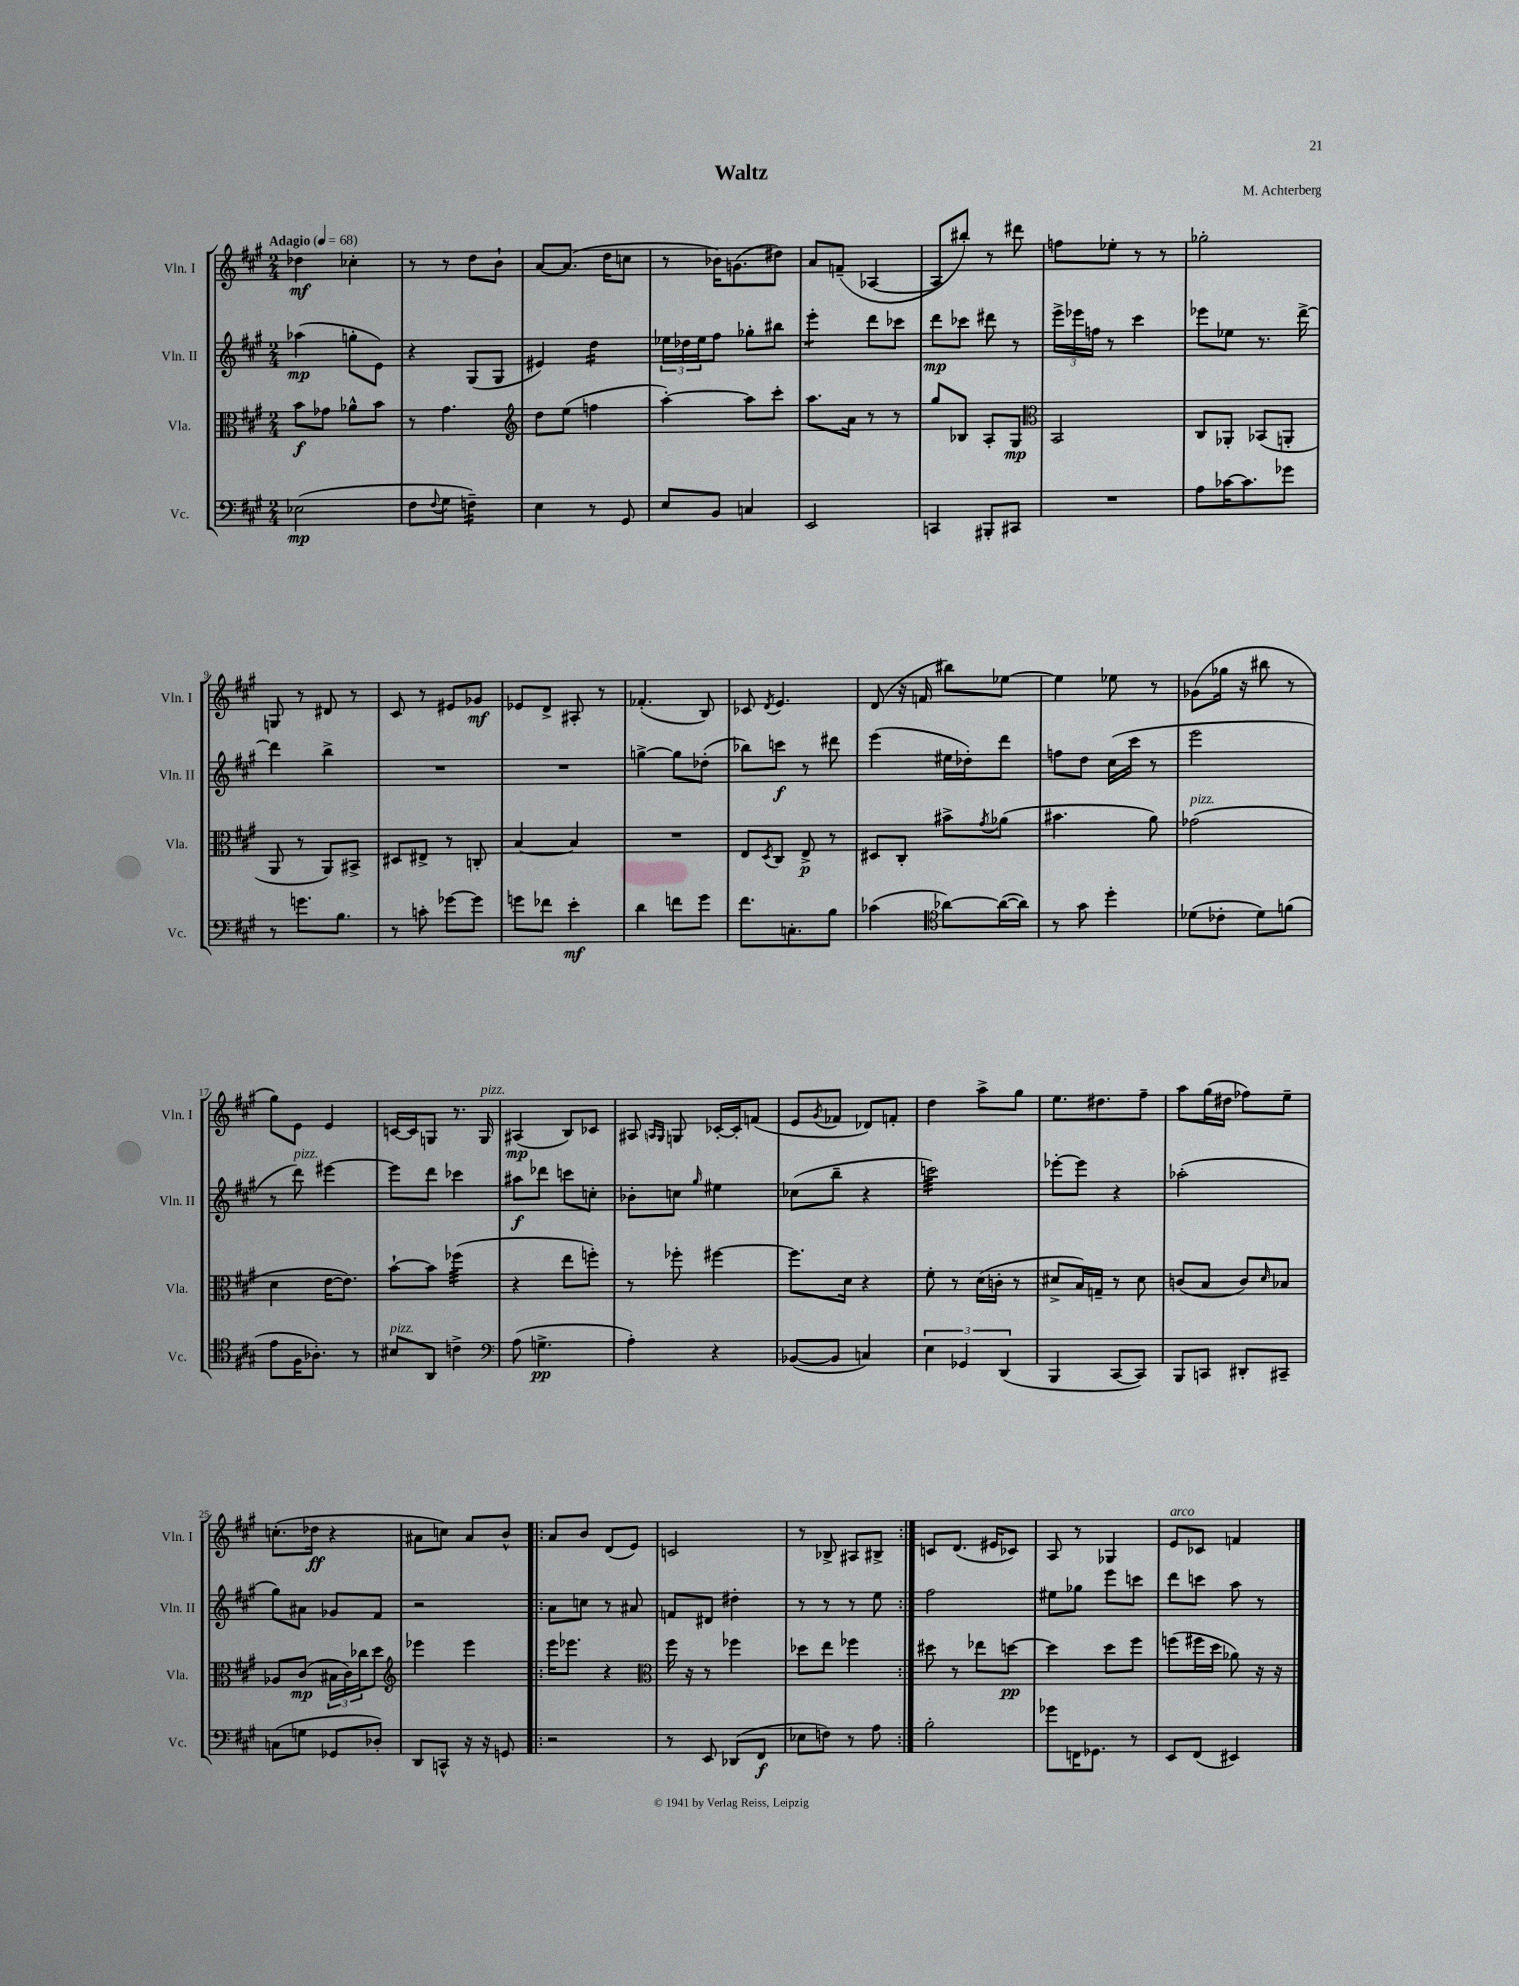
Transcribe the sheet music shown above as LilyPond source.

\header { title = "Waltz" composer = "M. Achterberg" }
<<
\new StaffGroup <<
\new Staff = "s0" \with { instrumentName = "Vln. I" shortInstrumentName = "Vln. I" } {
    \clef treble \key a \major \numericTimeSignature \time 2/4 \tempo "Adagio" 4 = 68
    des''4\mf ces''4-. |
    r8 r8 d''8 b'8-! |
    a'8~ a'8.( d''16 c''8 |
    r8 bes'16) g'8.( dis''8) |
    a'8 f'8--( aes4~ |
    aes8 bis''8-.) r8 dis'''8 |
    f''8 ees''8-. r8 r8 |
    ges''2-. |
    g8 r8 dis'8 r8 |
    cis'8 r8 eis'8 ges'8\mf |
    ees'8 d'8-> ais8-. r8 |
    fes'4.-.( b8) |
    ces'8 \acciaccatura { d'8 } e'4. |
    d'8( r16 f'16 bis''8) ees''8~ |
    ees''4 ees''8 r8 |
    ges'8( ges''16 r16 bis''8 r8 |
    gis''8) e'8 e'4 |
    c'16~ c'16 g8 r8. g16^\markup { \italic "pizz." } |
    ais4\mp( b8) ces'8 |
    ais8 \grace { a16 gis16 } g8 ces'16~-. ces'16-. f'8( |
    e'8 \acciaccatura { gis'8 } fes'8 des'8) f'8-. |
    d''4 a''8-> gis''8 |
    e''8. dis''8. fis''8-- |
    a''8 gis''16( dis''16 fes''8) e''8-- |
    c''8.-.( des''16\ff r4 |
    ais'8 c''8) ais'8 b'8-^ |
    \repeat volta 2 { a'8 b'8 d'8( e'8) |
    c'2 |
    r8 bes8-> ais8 bis8-> | }
    c'8 d'8.( eis'16 ces'8) |
    a8 r8 ges4 |
    e'8^\markup { \italic "arco" } ces'8 f'4 \bar "|." |
}
\new Staff = "s1" \with { instrumentName = "Vln. II" shortInstrumentName = "Vln. II" } {
    \clef treble \key a \major \numericTimeSignature \time 2/4
    aes''4\mp( g''8-. e'8) |
    r4 gis8( gis8 |
    eis'4) d''4:16 |
    \tuplet 3/2 { ees''16 des''16 ees''16 } fis''8 ges''8-. bis''8 |
    e'''4:8-. d'''8 ces'''8 |
    d'''8\mp ces'''8 dis'''8 r8 |
    \tuplet 3/2 { e'''16-> ees'''16 f''16 } r8 cis'''4 |
    ees'''8 ees''8 r8. d'''16~-> |
    d'''4 b''4-> |
    R2 |
    R2 |
    g''4~-> g''8 des''8-.( |
    bes''8) c'''8\f r8 dis'''8 |
    e'''4( eis''16 des''16-.) d'''8 |
    f''8 d''8 cis''16( cis'''16 r8 |
    e'''2 |
    r8 d'''8^\markup { \italic "pizz." }) eis'''4~ |
    eis'''8 d'''8 ces'''4 |
    ais''8\f des'''8 c'''8 c''8-. |
    bes'8-. c''8 \grace { gis''16 } eis''4 |
    ces''8( b''8-- r4 |
    c'''2:32) |
    ees'''8~-. ees'''8 r4 |
    aes''2-.( |
    gis''8) ais'8 ges'8 fis'8 |
    r2 |
    \repeat volta 2 { a'8 c''8 r8 ais'8 |
    f'8 dis'8 dis''4-. |
    r8 r8 r8 e''8 | }
    fis''2 |
    eis''8 ges''8 e'''8 c'''8 |
    d'''8 c'''8 a''8 r8 \bar "|." |
}
\new Staff = "s2" \with { instrumentName = "Vla." shortInstrumentName = "Vla." } {
    \clef alto \key a \major \numericTimeSignature \time 2/4
    b'8\f ges'8 aes'8-^ b'8 |
    r8 gis'4. |
    \clef treble d''8 e''8( f''4 |
    a''4~-.) a''8 cis'''8-. |
    a''8. a'16 r8 r8 |
    gis''8 bes8 a8-. gis8\mp |
    \clef alto b,2 |
    cis8 aes,8-. bes,8( a,8-. |
    a,8 r8 a,8) bis,8-> |
    dis8 eis8-> r8 c8-. |
    b4~ b4 |
    R2 |
    e8 \acciaccatura { d8 } cis8 e8->\p r8 |
    dis8 cis8-. bis'8-> \acciaccatura { gis'8 } aes'8( |
    bis'4. a'8) |
    ges'2^\markup { \italic "pizz." }( |
    d'4 e'16~ e'8.) |
    b'8~-! b'8 fes''4:32( |
    r4 e''8 f''8-.) |
    r8 fes''8-. fis''4~ |
    fis''8. d'16 r4 |
    fis'8-. r8 d'16( c'16-. r8 |
    dis'8-> b16) g16-- r8 dis'8 |
    c'8( b8 c'8) \grace { d'16 } bes8 |
    aes8 cis'8\mp( \tuplet 3/2 { bis16 cis'16) ces''16 } d''8 |
    \clef treble ees'''4 ees'''4 |
    \repeat volta 2 { e'''16 ees'''8. r4 |
    \clef alto fis''16 r16 r8 fes''4 |
    des''8 e''8 fes''4 | }
    dis''8 r8 ees''8 d''8~\pp |
    d''4 d''8 fis''8 |
    f''8( fis''16 d''16 aes'8) r16 r16 \bar "|." |
}
\new Staff = "s3" \with { instrumentName = "Vc." shortInstrumentName = "Vc." } {
    \clef bass \key a \major \numericTimeSignature \time 2/4
    ees2\mp( |
    fis8 \appoggiatura { fis8 } gis8 f4:16--) |
    e4 r8 gis,8 |
    e8 b,8 c4 |
    e,2 |
    c,4 bis,,8-. cis,8 |
    R2 |
    a8 ces'16~ ces'8. ges'8 |
    r8 g'8. b8. |
    r8 c'8-. ges'8~ ges'8 |
    g'8 fes'8 e'4-.\mf |
    d'4 f'8 gis'8 |
    fis'8. c8.-. b8 |
    ces'4( \clef tenor aes'8~) aes'16~( aes'16) |
    r8 gis'8 d''4-. |
    des'8( ces'8-. des'8) f'8( |
    e'8 fis16 aes8.-.) r8 |
    bis8^\markup { \italic "pizz." } a,8 c'4-> |
    \clef bass a8( g4.->\pp |
    a4-.) r4 |
    bes,8~( bes,8 c4) |
    \tuplet 3/2 { e4 ges,4 d,4( } |
    b,,4 cis,8~ cis,8) |
    b,,8 c,8 dis,8-. cis,8-- |
    c8( g8 ges,8 des8-.) |
    d,8 c,8-^ r16 r16 g,8 |
    \repeat volta 2 { r2 |
    r8 e,8 des,8( fis,8\f |
    ees8 f8) r8 a8 | }
    b2-. |
    ges'8 f,16 ges,8. r8 |
    e,8 fis,8( eis,4) \bar "|." |
}
>>
>>
